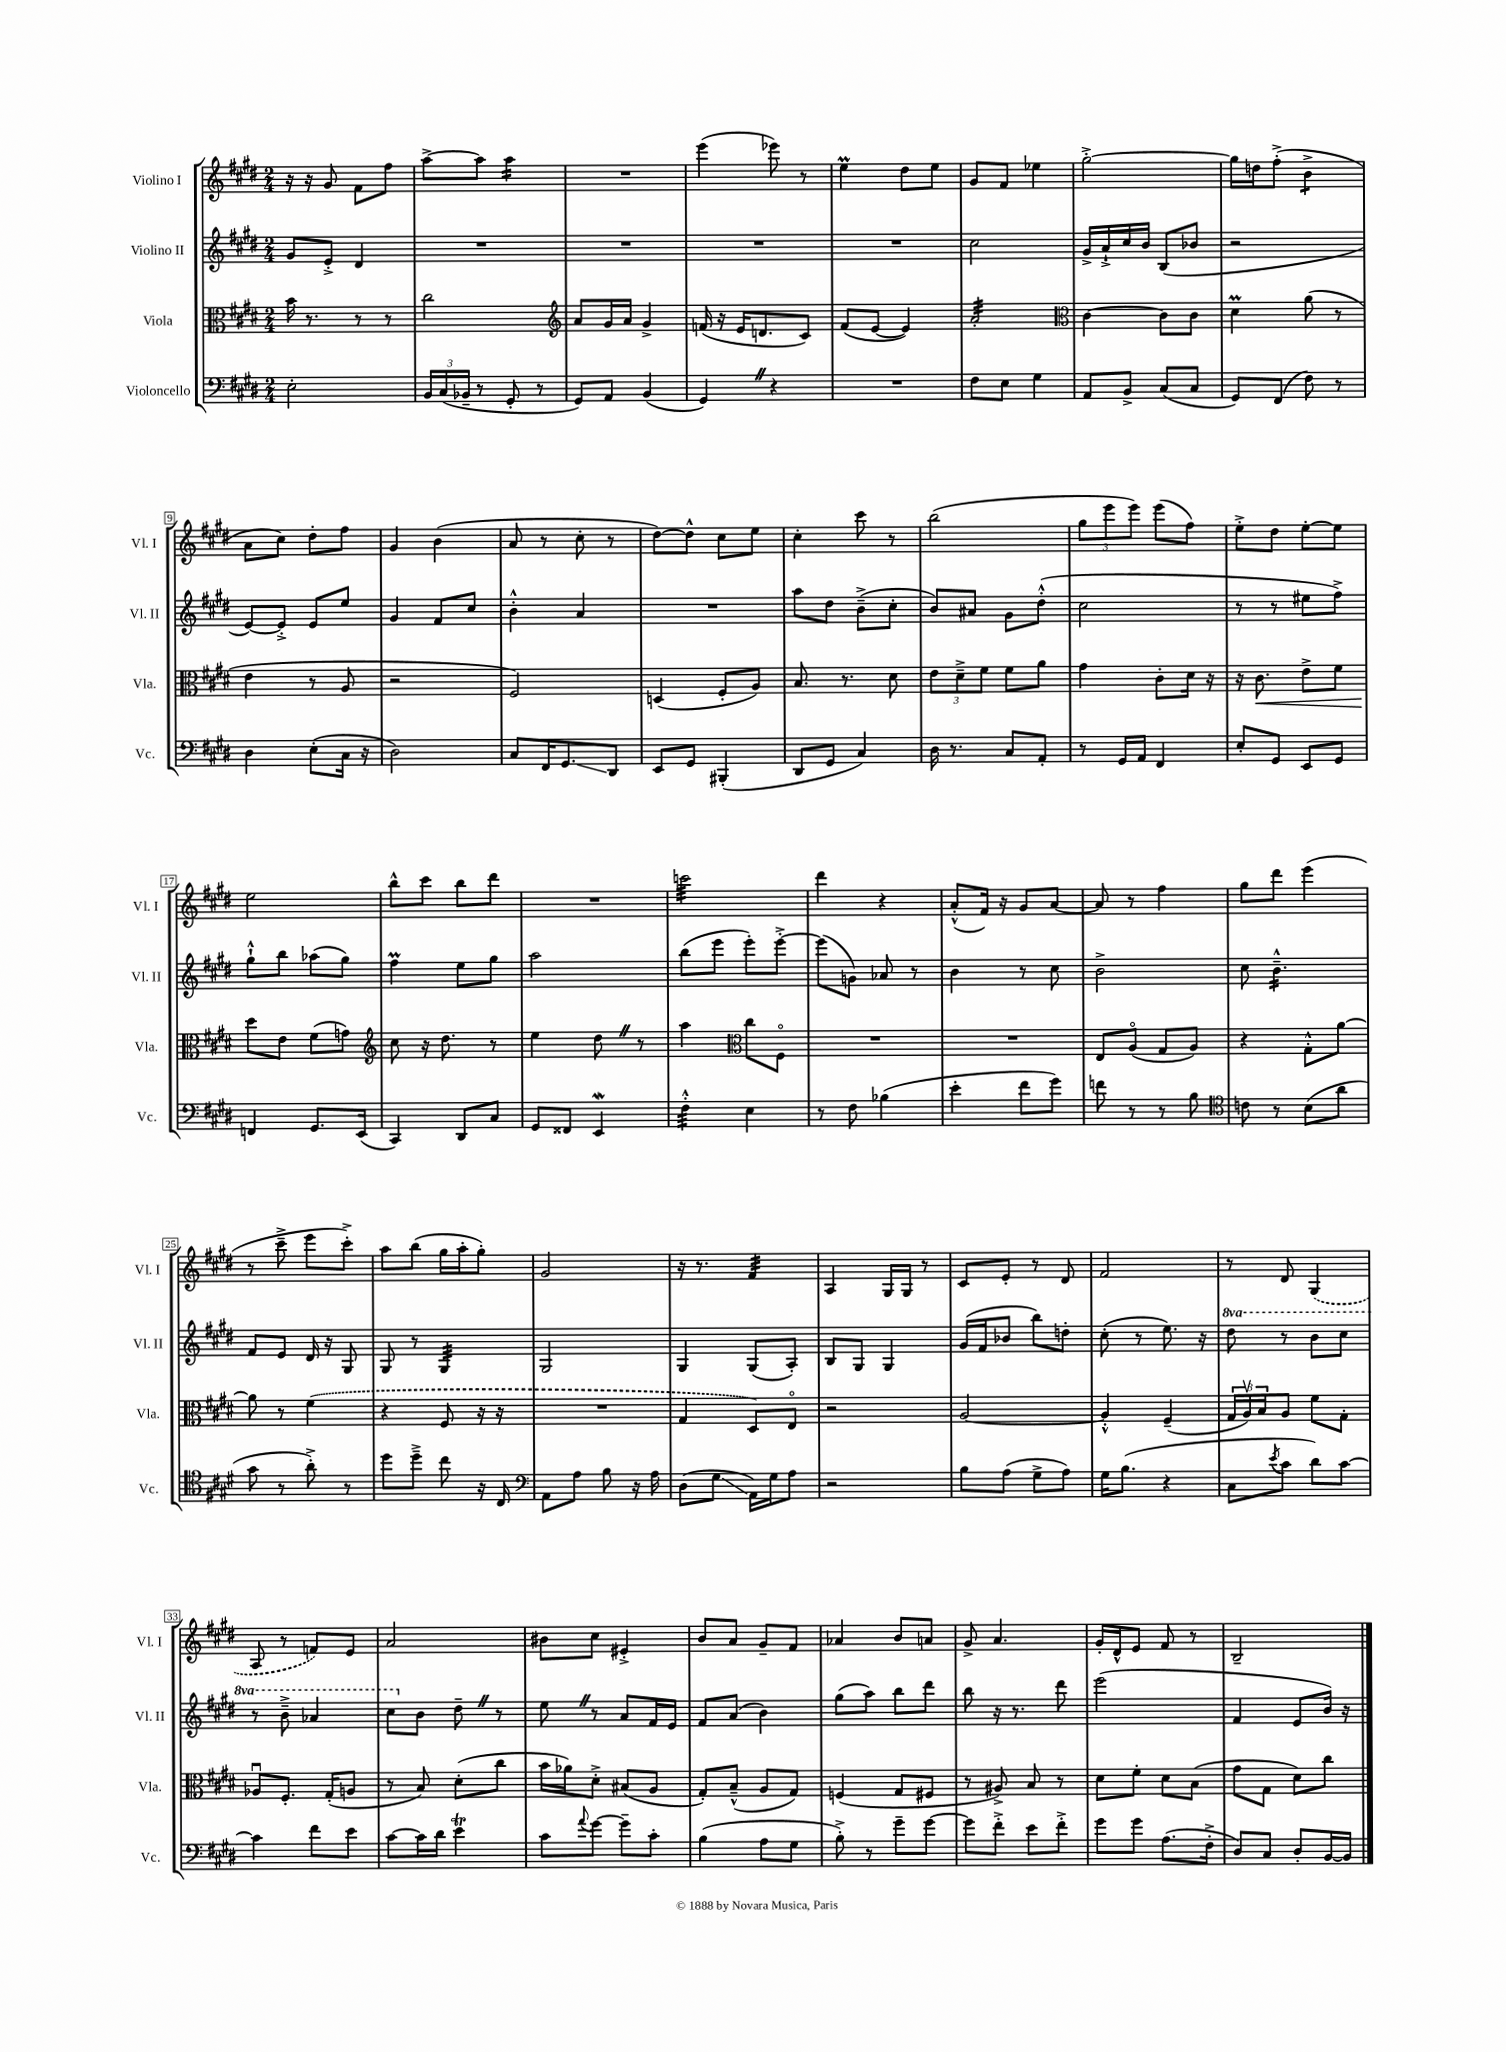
<<
\new StaffGroup <<
\new Staff = "s0" \with { instrumentName = "Violino I" shortInstrumentName = "Vl. I" } {
    \clef treble \key e \major \numericTimeSignature \time 2/4
    r16 r16 gis'8 fis'8 fis''8 |
    a''8~-> a''8 a''4:16 |
    R2 |
    e'''4( ees'''8) r8 |
    e''4\prall dis''8 e''8 |
    gis'8 fis'8 ees''4 |
    gis''2~-.-> |
    gis''16 d''16 fis''8-.->( b'4:8-> |
    a'8 cis''8) dis''8-. fis''8 |
    gis'4 b'4( |
    a'8 r8 cis''8-. r8 |
    dis''8~) dis''8-^ cis''8 e''8 |
    cis''4-. cis'''8 r8 |
    b''2( |
    \tuplet 3/2 { gis''8 e'''8 e'''8) } e'''8( fis''8) |
    e''8-.-> dis''8 e''8~-. e''8 |
    e''2 |
    b''8-^ cis'''8 b''8 dis'''8 |
    R2 |
    c'''2:32 |
    dis'''4 r4 |
    a'8-.-^( fis'16) r16 gis'8 a'8~ |
    a'8 r8 fis''4 |
    gis''8 dis'''8 e'''4( |
    r8 cis'''8---> e'''8 cis'''8-.->) |
    a''8 b''8( gis''16 a''16-. gis''8-.) |
    gis'2 |
    r16 r8. fis'4:32 |
    a4 gis16 gis16 r8 |
    cis'8 e'8-. r8 dis'8 |
    fis'2 |
    r8 dis'8 \once \slurDashed gis4( |
    a8 r8 f'8) e'8 |
    a'2 |
    bis'8 cis''8 eis'4-.-> |
    b'8 a'8 gis'8-- fis'8 |
    aes'4 b'8 a'8 |
    gis'8-> a'4. |
    gis'16-. dis'16-^ e'8 fis'8 r8 |
    b2-- \bar "|." |
}
\new Staff = "s1" \with { instrumentName = "Violino II" shortInstrumentName = "Vl. II" } {
    \clef treble \key e \major \numericTimeSignature \time 2/4 \set Staff.ottavationMarkups = #ottavation-simple-ordinals
    gis'8 e'8-.-> dis'4 |
    R2 |
    R2 |
    R2 |
    R2 |
    cis''2 |
    gis'16-> a'16-!-> cis''16 b'16 b8( bes'8 |
    r2 |
    e'8~) e'8-.-> e'8 e''8 |
    gis'4 fis'8 cis''8 |
    b'4-.-^ a'4 |
    R2 |
    a''8 dis''8 b'8--->( cis''8-. |
    b'8) ais'8 gis'8 dis''8-.-^( |
    cis''2 |
    r8 r8 eis''8 fis''8->) |
    gis''8-!-^ b''8 aes''8( gis''8) |
    fis''4\prall e''8 gis''8 |
    a''2 |
    b''8( e'''8 e'''8-.) e'''8~-.-> |
    e'''8( g'8) aes'8 r8 |
    b'4 r8 cis''8 |
    b'2-> |
    cis''8 b'4.:16---^ |
    fis'8 e'8 dis'16 r16 gis8 |
    gis8 r8 gis4:32 |
    gis2 |
    gis4 gis8( a8-.) |
    b8 gis8 gis4 |
    gis'16( fis'16 bes'8 b''8) d''8-. |
    cis''8-.( r8 e''8.) r16 |
    \ottava #1 dis'''8 r8 b''8 cis'''8 |
    r8 b''8---> aes''4 |
    cis'''8 \ottava #0 b'8 dis''8-- \once \override BreathingSign.text = \markup { \musicglyph "scripts.caesura.straight" } \breathe r8 |
    e''8 \once \override BreathingSign.text = \markup { \musicglyph "scripts.caesura.straight" } \breathe r8 a'8 fis'16 e'16 |
    fis'8 a'8( b'4) |
    gis''8( a''8) b''8 dis'''8 |
    b''8 r16 r8. dis'''8 |
    e'''2( |
    fis'4 e'8 b'16) r16 \bar "|." |
}
\new Staff = "s2" \with { instrumentName = "Viola" shortInstrumentName = "Vla." } {
    \clef alto \key e \major \numericTimeSignature \time 2/4
    b'16 r8. r8 r8 |
    cis''2 |
    \clef treble a'8 gis'16 a'16 gis'4-> |
    f'16( r16 e'16 d'8. cis'8) |
    fis'8( e'8~ e'4) |
    a'2:32-. |
    \clef alto cis'4~ cis'8 cis'8 |
    dis'4\prall a'8( r8 |
    e'4 r8 a8 |
    r2 |
    fis2) |
    d4( fis8-. a8) |
    b8. r8. dis'8 |
    \tuplet 3/2 { e'8 dis'8---> fis'8 } fis'8 a'8 |
    gis'4 cis'8-. dis'16 r16 |
    r16 cis'8.\< e'8-> fis'8 |
    dis''8\! e'8 fis'8( g'8) |
    \clef treble cis''8 r16 dis''8. r8 |
    e''4 dis''8 \once \override BreathingSign.text = \markup { \musicglyph "scripts.caesura.straight" } \breathe r8 |
    a''4 \clef alto cis''8 fis8\flageolet |
    R2 |
    R2 |
    e8 a8\flageolet( gis8 a8) |
    r4 gis8-.-^ a'8~ |
    a'8 r8 \once \slurDashed fis'4( |
    r4 fis8 r16 r16 |
    R2 |
    gis4 dis8) e8\flageolet |
    r2 |
    a2~ |
    a4-.-^ fis4--( |
    \tuplet 3/2 { gis16 a16\upbow) b16 } a8 fis'8 gis8-. |
    aes8\downbow fis8.-. gis16-.( a8 |
    r8 b8) dis'8-.( cis''8 |
    b'16 aes'16) dis'8-.-> bis8( a8 |
    gis8-.) b8---^( a8 gis8) |
    f4( gis8 fis8 |
    r8 ais8->) b8 r8 |
    dis'8 fis'8-. dis'8 b8( |
    gis'8 gis8 dis'8) cis''8 \bar "|." |
}
\new Staff = "s3" \with { instrumentName = "Violoncello" shortInstrumentName = "Vc." } {
    \clef bass \key e \major \numericTimeSignature \time 2/4
    e2-. |
    \tuplet 3/2 { b,16 cis16( bes,16-- } r8 gis,8-. r8 |
    gis,8) a,8 b,4( |
    gis,4) \once \override BreathingSign.text = \markup { \musicglyph "scripts.caesura.straight" } \breathe r4 |
    R2 |
    fis8 e8 gis4 |
    a,8 b,8-> cis8( cis8 |
    gis,8) fis,8( fis8) r8 |
    dis4 e8-.( cis16 r16 |
    dis2) |
    cis8 fis,16 gis,8.\glissando dis,8 |
    e,8 gis,8 bis,,4-.( |
    dis,8 gis,8 cis4) |
    dis16 r8. cis8 a,8-. |
    r8 gis,16 a,16 fis,4 |
    e8-. gis,8 e,8 gis,8 |
    f,4 gis,8. e,16( |
    cis,4) dis,8 cis8 |
    gis,8 fisis,8 e,4\mordent |
    fis4:32-.-^ e4 |
    r8 fis8 bes4( |
    e'4-. fis'8 gis'8) |
    f'8 r8 r8 b8 |
    \clef tenor c'8 r8 b8( a'8 |
    gis'8 r8 a'8-.->) r8 |
    dis''8 dis''8---> cis''8 r16 cis16 |
    \clef bass a,8 a8 b8 r16 a16 |
    dis8( gis8\glissando a,16) gis16 a8 |
    r2 |
    b8 a8( gis8-> a8) |
    gis16 b8.( r4 |
    cis8 \acciaccatura { e'8 } cis'8 dis'8) cis'8~ |
    cis'4 fis'8 e'8 |
    cis'8~ cis'16 dis'16 e'4\trill |
    cis'8 \appoggiatura { a'8 } gis'8~ gis'8-- cis'8-. |
    b4( a8 gis8 |
    b8-.->) r8 gis'8-- gis'8~ |
    gis'8 fis'8-.-> e'8 fis'8-.-> |
    gis'8 gis'8 a8.( fis16-.-> |
    dis8) cis8 dis8-. b,16~ b,16 \bar "|." |
}
>>
>>
\layout { \context { \Score \override BarNumber.stencil = #(make-stencil-boxer 0.1 0.3 ly:text-interface::print) } }
